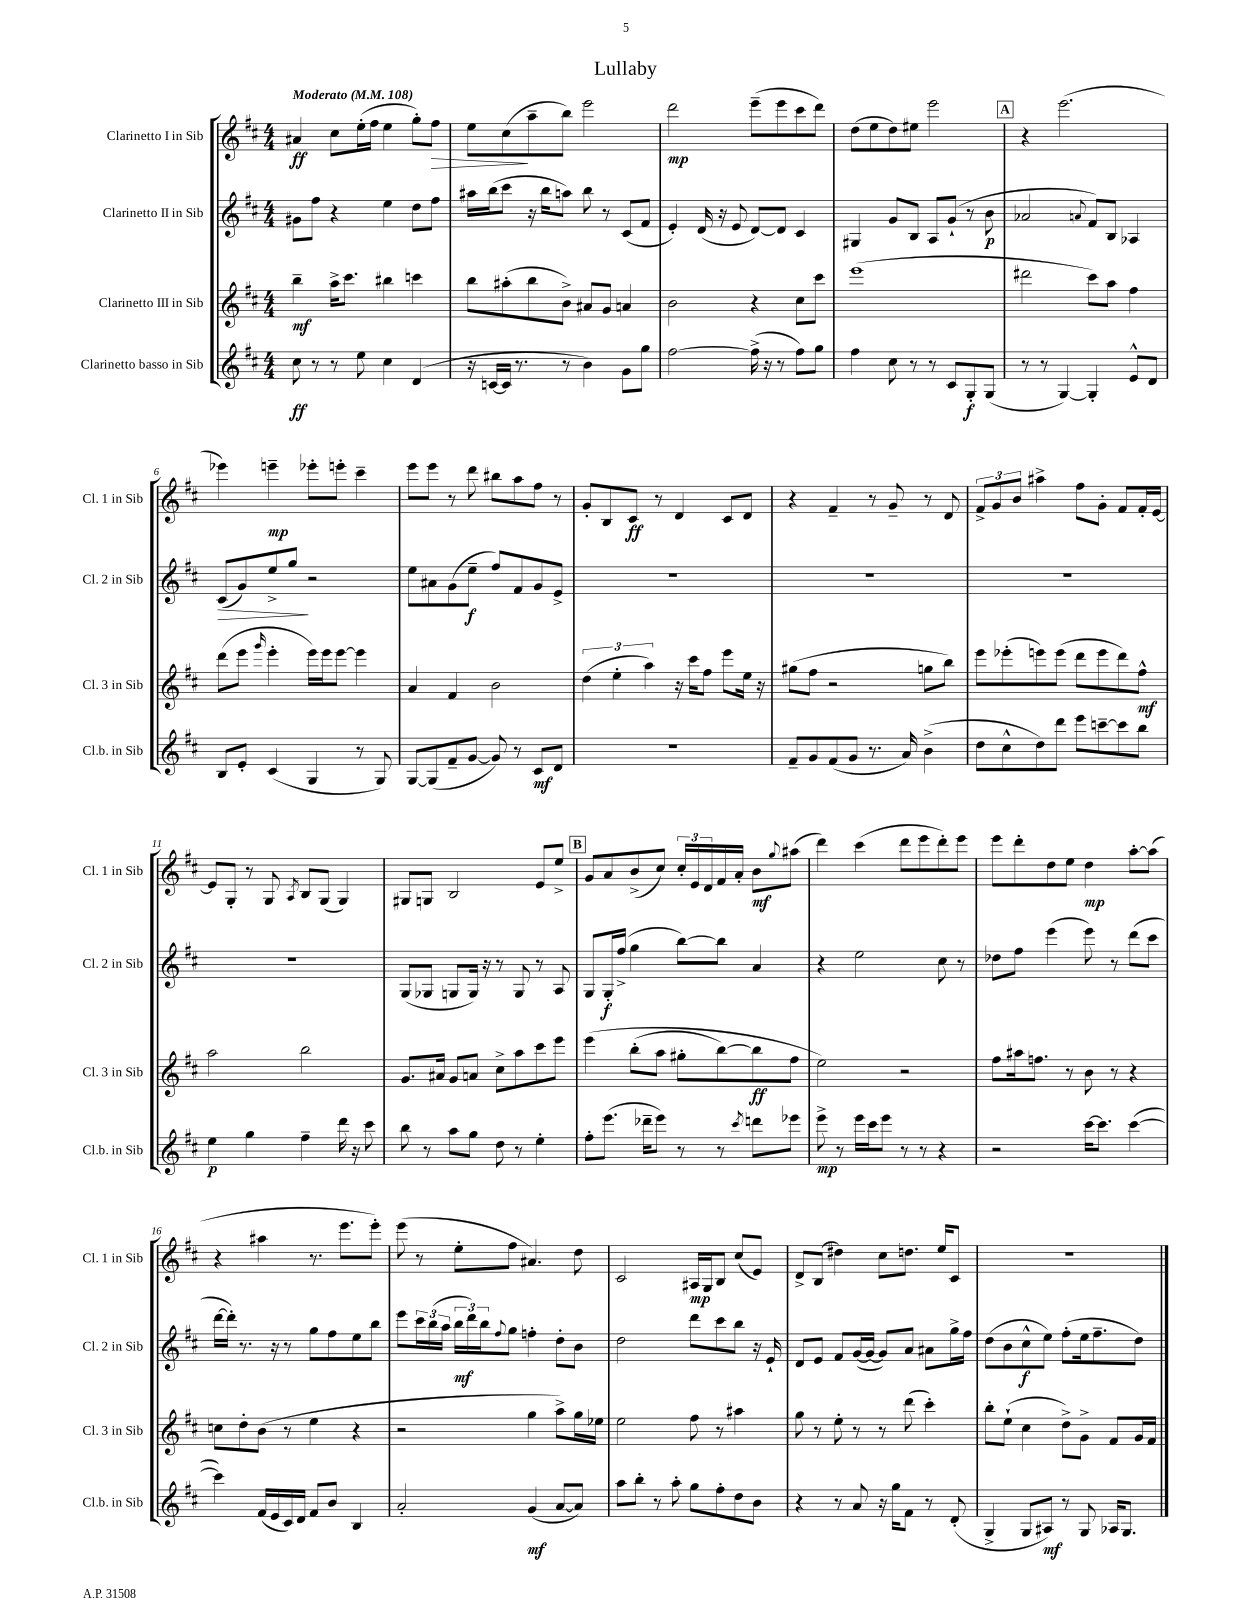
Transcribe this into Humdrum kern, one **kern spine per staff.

**kern	**dynam	**kern	**dynam	**kern	**dynam	**kern	**dynam
*part4	*part4	*part3	*part3	*part2	*part2	*part1	*part1
*staff4	*staff4	*staff3	*staff3	*staff2	*staff2	*staff1	*staff1
*I"Clarinetto basso in Sib	*	*I"Clarinetto III in Sib	*	*I"Clarinetto II in Sib	*	*I"Clarinetto I in Sib	*
*I'Cl.b. in Sib	*	*I'Cl. 3 in Sib	*	*I'Cl. 2 in Sib	*	*I'Cl. 1 in Sib	*
*clefG2	*	*clefG2	*	*clefG2	*	*clefG2	*
*k[f#c#]	*	*k[f#c#]	*	*k[f#c#]	*	*k[f#c#]	*
*M4/4	*	*M4/4	*	*M4/4	*	*M4/4	*
*MM108	*	*MM108	*	*MM108	*	*MM108	*
=1	=1	=1	=1	=1	=1	=1	=1
!	!	!	!	!	!	!LO:TX:a:B:t=Moderato	!
8cc#\	ff	4bb~\	mf	8g#X\L	.	4a#X/	ff
8r	.	.	.	8ff#\J	.	.	.
8r	.	16aa^\KL	.	4r	.	8cc#\L	.
.	.	8.ccc#\J	.	.	.	.	.
8ee\	.	.	.	.	.	(16ee'\L	.
.	.	.	.	.	.	16ff#\JJ	.
4cc#\	.	4bb#X\	.	4ee\	.	4ee\	.
(4d/	.	4cccn\	.	8dd\L	.	8gg'\L)	.
!	!	!	!	!	!	!	!LO:HP:b
.	.	.	.	8ff#\J	.	8ff#\J	>
=2	=2	=2	=2	=2	=2	=2	=2
16r	.	8bb\L	.	16aa#X\LL	.	8ee\L	.
[16cn/LL	.	.	.	(16bb\J	.	.	.
16c/JJ]	.	(8aa#X'\	.	8ccc#\J	.	(8cc#\	.
8.r	.	.	.	.	.	.	.
.	.	8bb\	.	16r	.	8aa~\	]
.	.	.	.	16bb\KL	.	.	.
8r	.	8b^\J)	.	8aan\J)	.	8bb\J)	.
4b\)	.	8a#X/L	.	8bb\	.	2eee\	.
.	.	8g/J	.	8r	.	.	.
8g\L	.	4an/	.	(8c#/L	.	.	.
8gg\J	.	.	.	8f#/J	.	.	.
=3	=3	=3	=3	=3	=3	=3	=3
[2ff#\	.	2b\	.	4e'/)	.	2ddd\	mp
.	.	.	.	(16d/	.	.	.
.	.	.	.	16r	.	.	.
.	.	.	.	8e/	.	.	.
(16ff#^\]	.	4r	.	[8d/L)	.	(8eee~\L	.
16r	.	.	.	.	.	.	.
8r	.	.	.	8d/J]	.	8eee\	.
8ff#\L)	.	8cc#\L	.	4c#/	.	8ccc#\	.
8gg\J	.	8ccc#\J	.	.	.	8ddd\J)	.
=4	=4	=4	=4	=4	=4	=4	=4
4ff#\	.	(1eee	.	4G#X/	.	(8dd\L	.
.	.	.	.	.	.	8ee\	.
8cc#\	.	.	.	8g/L	.	8dd\)	.
8r	.	.	.	8B/J	.	8ee#X\J	.
8r	.	.	.	8A/L	.	2eee\	.
8c#/L	.	.	.	(8g`/J	.	.	.
8G'/	f	.	.	8r	.	.	.
(8G/J	.	.	.	8b\	p	.	.
!!LO:REH:place=s1:t=A
=5	=5	=5	=5	=5	=5	=5	=5
8r	.	2ddd#X\	.	2a-X/	.	4r	.
8r	.	.	.	.	.	.	.
[4G/)	.	.	.	.	.	(2.eee\	.
.	.	.	.	8qqan/	.	.	.
4G'/]	.	8ccc#\L)	.	8f#/L)	.	.	.
.	.	8aa\J	.	8B/J	.	.	.
8e^^/L	.	4ff#\	.	4A-X/	.	.	.
8d/J	.	.	.	.	.	.	.
!!LO:LB:g=z
=6	=6	=6	=6	=6	=6	=6	=6
!	!	!	!	!	!LO:HP:b	!	!
8B/L	.	(8ddd\L	.	(8c#/L	>	4eee-X\)	.
8e'/J	.	8eee\J	.	8g/)	.	.	.
.	.	16qqggg/	.	.	.	.	.
(4c#/	.	4eee'\	.	8ee^/	.	4eeen~\	mp
.	.	.	.	8gg/J	.	.	.
4G/	.	16eee\LL)	.	2r	]	8eee-X'\L	.
.	.	16eee\J	.	.	.	.	.
.	.	[8eee\J	.	.	.	8eeen'\J	.
8r	.	4eee\]	.	.	.	4ccc#~\	.
8G/)	.	.	.	.	.	.	.
=7	=7	=7	=7	=7	=7	=7	=7
[8G/L	.	4a/	.	8ee\L	.	8eee\L	.
(8G/]	.	.	.	8a#X\	.	8eee\J	.
8f#~/	.	4f#/	.	(8g\	.	8r	.
[8g/J	.	.	.	8ee~\J	f	8ddd\	.
8g/])	.	2b\	.	8ff#/L)	.	8bb#X\L	.
8r	.	.	.	8f#/	.	8aa\	.
8c#/L	mf	.	.	8g/	.	8ff#\J	.
8d/J	.	.	.	8e^/J	.	8r	.
=8	=8	=8	=8	=8	=8	=8	=8
1r	.	(6dd\	.	1r	.	8g'/L	.
.	.	.	.	.	.	8B/	.
.	.	6ee'\	.	.	.	.	.
.	.	.	.	.	.	8c#/J	ff
.	.	6aa\)	.	.	.	.	.
.	.	.	.	.	.	8r	.
.	.	16r	.	.	.	4d/	.
.	.	16ccc#\KL	.	.	.	.	.
.	.	8ff#\J	.	.	.	.	.
.	.	8eee\L	.	.	.	8c#/L	.
.	.	16ee\Jk	.	.	.	8d/J	.
.	.	16r	.	.	.	.	.
=9	=9	=9	=9	=9	=9	=9	=9
8f#~/L	.	(8gg#X\L	.	1r	.	4r	.
8g/	.	8ff#\J	.	.	.	.	.
(8f#/	.	2r	.	.	.	4f#~/	.
8g/J	.	.	.	.	.	.	.
8.r	.	.	.	.	.	8r	.
.	.	.	.	.	.	8g~/	.
16a/)	.	.	.	.	.	.	.
(4b^\	.	8ggn\L	.	.	.	8r	.
.	.	8bb\J)	.	.	.	8d/	.
=10	=10	=10	=10	=10	=10	=10	=10
8dd\L	.	8eee\L	.	1r	.	12f#^/L	.
.	.	.	.	.	.	12g/	.
8cc#^^\	.	(8eee-X'\	.	.	.	.	.
.	.	.	.	.	.	12b/J	.
8dd\)	.	8eeen\)	.	.	.	4aa#X^\	.
8ddd\J	.	(8eee\J	.	.	.	.	.
8eee\L	.	8ddd\L	.	.	.	8ff#\L	.
[8cccn~\	.	8eee\	.	.	.	8g'\J	.
8ccc\]	.	8ddd\)	.	.	.	8f#/L	.
8bb\J	.	8ff#^^\J	mf	.	.	16f#'/L	.
.	.	.	.	.	.	[16e/JJ	.
!!LO:LB:g=z
=11	=11	=11	=11	=11	=11	=11	=11
4ee\	p	2aa\	.	1r	.	8e/L]	.
.	.	.	.	.	.	8G'/J	.
4gg\	.	.	.	.	.	8r	.
.	.	.	.	.	.	8G/	.
.	.	.	.	.	.	8qA/	.
4ff#~\	.	2bb\	.	.	.	8B/L	.
.	.	.	.	.	.	(8G/J	.
16ddd\	.	.	.	.	.	4G/)	.
16r	.	.	.	.	.	.	.
8ccc#\	.	.	.	.	.	.	.
=12	=12	=12	=12	=12	=12	=12	=12
8bb\	.	8.g/L	.	(8G/L	.	8G#X/L	.
8r	.	.	.	8G-X/J	.	8Gn/J	.
.	.	16a#X/Jk	.	.	.	.	.
8aa\L	.	8g/L	.	8Gn/L	.	2B/	.
8gg\J	.	8an/J	.	16G/Jk)	.	.	.
.	.	.	.	16r	.	.	.
8dd\	.	8cc#^\L	.	8r	.	.	.
8r	.	8aa\	.	8G/	.	.	.
4ee'\	.	8ccc#\	.	8r	.	8e/L	.
.	.	8eee\J	.	8A/	.	8ee^/J	.
!!LO:REH:place=s1:t=B
=13	=13	=13	=13	=13	=13	=13	=13
8ff#'\L	.	(4eee\	.	8G/L	.	8g/L	.
(8.eee\J	.	.	.	16G'/L	f	8a/	.
.	.	.	.	(16ff#^/JJ	.	.	.
.	.	(8bb'\L	.	4gg\	.	(8b^/	.
16ddd-X~\KL	.	.	.	.	.	.	.
8eee\J)	.	8aa\J	.	.	.	8cc#/J)	.
8r	.	8gg#X'\L	.	[8bb\L)	.	24cc#'/LL	.
.	.	.	.	.	.	24e/	.
.	.	.	.	.	.	24d/	.
8r	.	[8bb\)	.	8bb\J]	.	16f#/	.
.	.	.	.	.	.	16a'/JJ	.
8qccc#/	.	.	.	.	.	.	.
8dddn\L	.	8bb\]	ff	4a/	.	8b\L	mf
.	.	.	.	.	.	8qqgg/	.
8eee-X\J	.	8ff#\J	.	.	.	(8aa#X\J	.
=14	=14	=14	=14	=14	=14	=14	=14
8eee^\	mp	2ee\)	.	4r	.	4ddd\)	.
8r	.	.	.	.	.	.	.
16eee\LL	.	.	.	2ee\	.	(4ccc#\	.
16ccc#\J	.	.	.	.	.	.	.
8eee\J	.	.	.	.	.	.	.
8r	.	2r	.	.	.	8ddd\L	.
8r	.	.	.	.	.	8eee\	.
4r	.	.	.	8cc#\	.	8ddd'\)	.
.	.	.	.	8r	.	8eee\J	.
=15	=15	=15	=15	=15	=15	=15	=15
2r	.	8ff#\L	.	8dd-X\L	.	8eee\L	.
.	.	16aa#X\k	.	8ff#\J	.	8ddd'\	.
.	.	8.ffn\J	.	.	.	.	.
.	.	.	.	(4eee\	.	8dd\	.
.	.	8r	.	.	.	8ee\J	.
[16ccc#\KL	.	8b\	.	8eee\)	.	4dd\	mp
8.ccc#\J]	.	.	.	.	.	.	.
.	.	8r	.	8r	.	.	.
([4ccc#\	.	4r	.	(8ddd\L	.	[8aa'\L	.
.	.	.	.	8ccc#\J	.	(8aa\J]	.
!!LO:LB:g=z
=16	=16	=16	=16	=16	=16	=16	=16
4ccc#\])	.	8ccn\L	.	[16ddd\LL	.	4r	.
.	.	.	.	16ddd'\JJ])	.	.	.
.	.	8dd'\	.	8.r	.	.	.
(16f#/LL	.	(8b\J	.	.	.	4aa#X\	.
16e/	.	.	.	16r	.	.	.
16c#/)	.	8r	.	8r	.	.	.
16d/JJ	.	.	.	.	.	.	.
8f#/L	.	4ee\	.	8gg\L	.	8.r	.
8b/J	.	.	.	8ff#\	.	.	.
.	.	.	.	.	.	8.eee\L	.
4B/	.	4r	.	8ee\	.	.	.
.	.	.	.	8bb\J	.	8eee'\J)	.
=17	=17	=17	=17	=17	=17	=17	=17
2a'/	.	2r	.	8eee\L	.	(8eee\	.
.	.	.	.	24ccc#\L	.	8r	.
.	.	.	.	(24bb\	.	.	.
.	.	.	.	24aa\JJ	.	.	.
.	.	.	.	24bb\LL	mf	8ee'\L	.
.	.	.	.	24ddd\)	.	.	.
.	.	.	.	24bb\J	.	.	.
.	.	.	.	8qqff#/	.	.	.
.	.	.	.	8gg\J	.	8ff#\J	.
(4g/	mf	4gg\	.	4ffn'\	.	4.a#X/)	.
[8a/L	.	8aa^\L)	.	8dd'\L	.	.	.
8a/J])	.	16gg\L	.	8b\J	.	8dd\	.
.	.	16ee-X\JJ	.	.	.	.	.
=18	=18	=18	=18	=18	=18	=18	=18
8aa\L	.	2ee\	.	2dd\	.	2c#/	.
8bb'\J	.	.	.	.	.	.	.
8r	.	.	.	.	.	.	.
8aa'\	.	.	.	.	.	.	.
8gg\L	.	8ff#\	.	8ddd\L	.	16A#X/LL	mp
.	.	.	.	.	.	16G/J	.
8ff#'\	.	8r	.	8ccc#\	.	8B/J	.
8dd\	.	4aa#X\	.	8bb\J	.	(8cc#/L	.
8b\J	.	.	.	16r	.	8e/J)	.
.	.	.	.	16e`/	.	.	.
=19	=19	=19	=19	=19	=19	=19	=19
4r	.	8gg\	.	8d/L	.	8d^/L	.
.	.	8r	.	8e/J	.	(8B/J	.
8r	.	8ee'\	.	8f#/L	.	4dd#X\)	.
8a/	.	8r	.	([16g/L	.	.	.
.	.	.	.	16g/JJ_	.	.	.
16r	.	8r	.	8g/L])	.	8cc#\L	.
16gg\KL	.	.	.	.	.	.	.
8f#\J	.	(8ddd\	.	8a/J	.	8.ddn\J	.
8r	.	4ccc#'\)	.	8a#X\L	.	.	.
.	.	.	.	.	.	16ee/KL	.
(8d'/	.	.	.	16gg^\L	.	8c#/J	.
.	.	.	.	16ff#\JJ	.	.	.
=20	=20	=20	=20	=20	=20	=20	=20
4G^/	.	8bb'\L	.	(8dd\L	.	1r	.
.	.	(8ee`\J	.	8b\	.	.	.
8G/L	.	4cc#\	.	8cc#^^\	f	.	.
8A#X/J)	mf	.	.	8ee\J)	.	.	.
8r	.	8dd^\L)	.	(8ff#'\L	.	.	.
8G/	.	8g^\J	.	16ee\k	.	.	.
.	.	.	.	8.ff#~\	.	.	.
16A-X/KL	.	8f#/L	.	.	.	.	.
8.G/J	.	.	.	.	.	.	.
.	.	16g/L	.	8dd\J)	.	.	.
.	.	16f#/JJ	.	.	.	.	.
==	==	==	==	==	==	==	==
*-	*-	*-	*-	*-	*-	*-	*-
